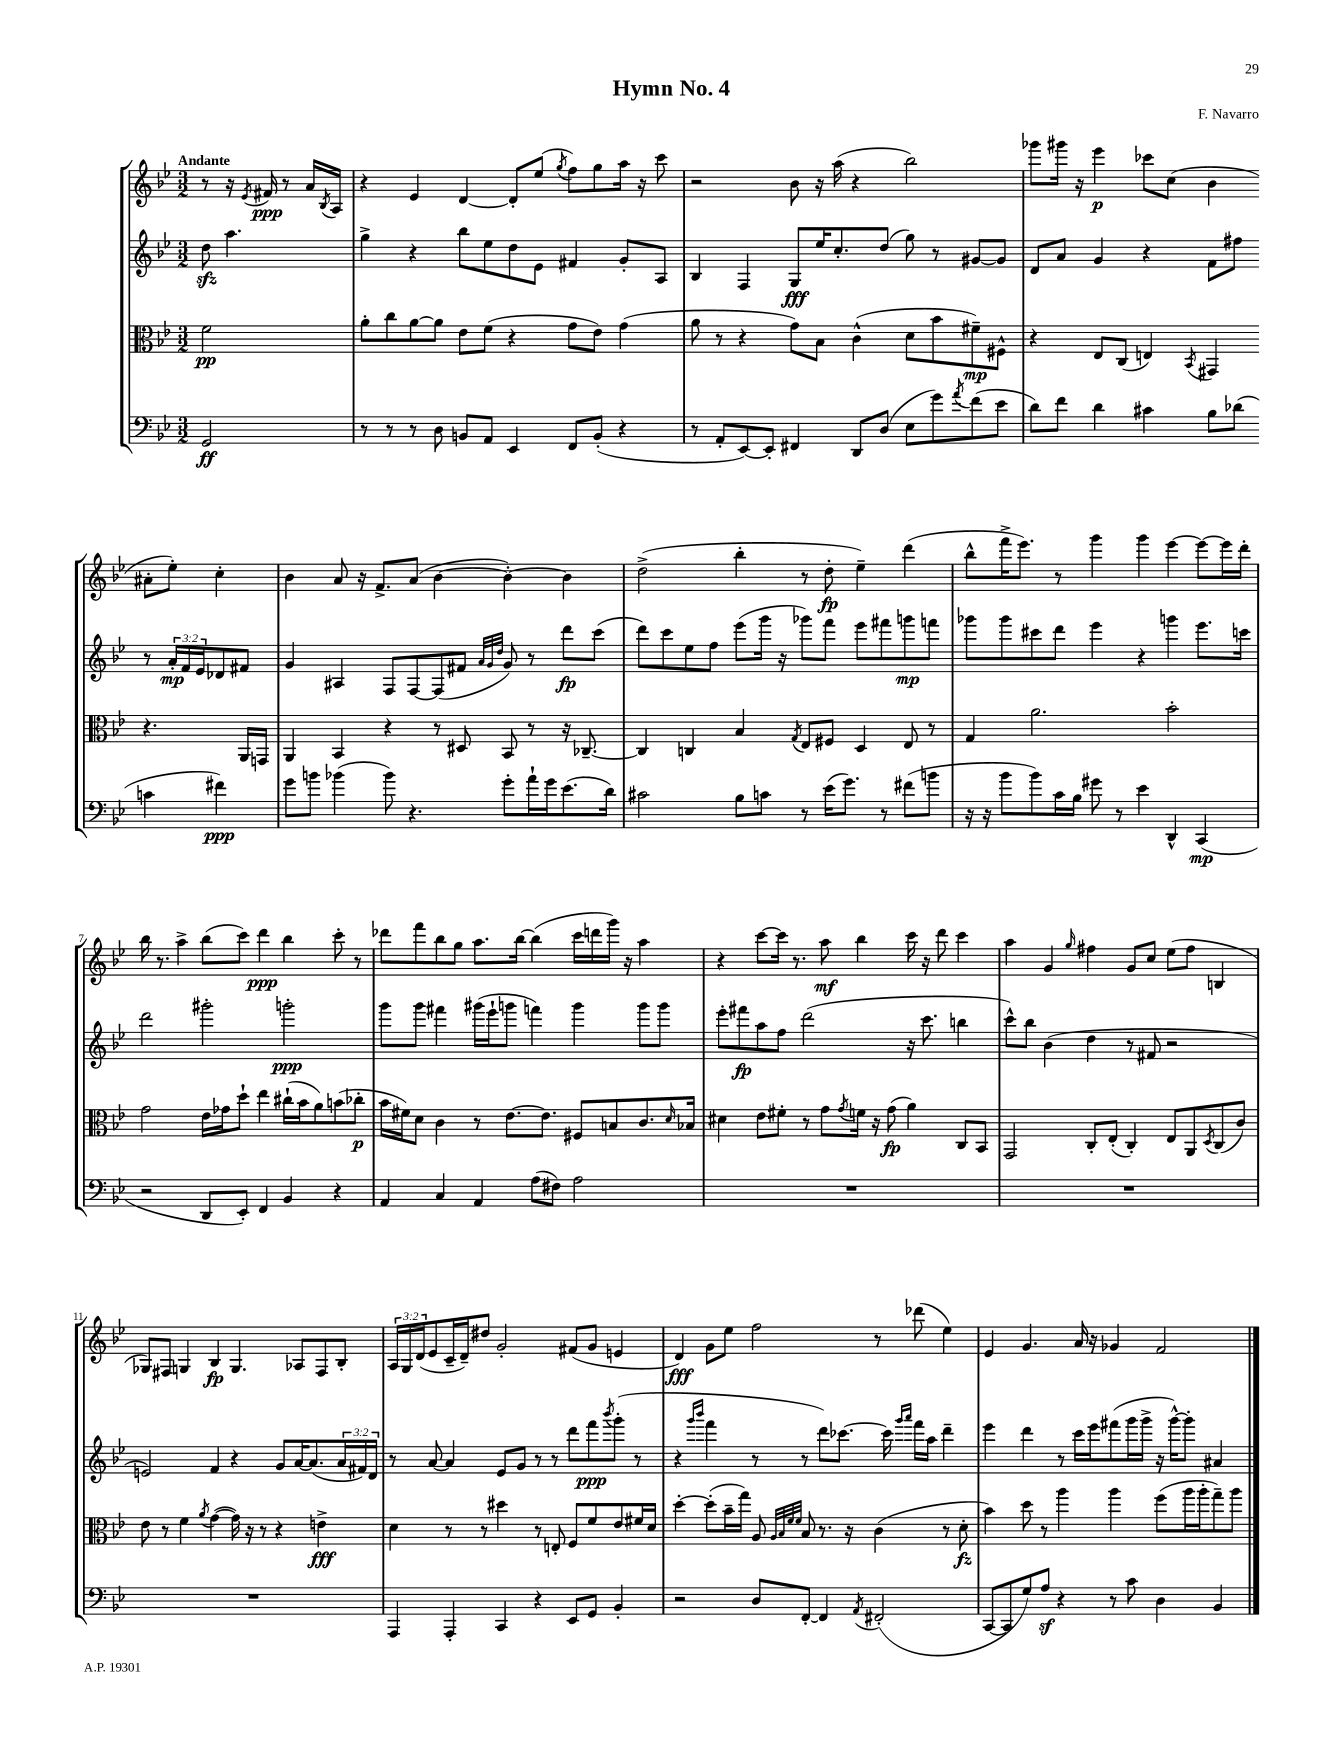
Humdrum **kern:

**kern	**dynam	**kern	**dynam	**kern	**dynam	**kern	**dynam
*part4	*part4	*part3	*part3	*part2	*part2	*part1	*part1
*staff4	*staff4	*staff3	*staff3	*staff2	*staff2	*staff1	*staff1
*clefF4	*	*clefC3	*	*clefG2	*	*clefG2	*
*k[b-e-]	*	*k[b-e-]	*	*k[b-e-]	*	*k[b-e-]	*
*M3/2	*	*M3/2	*	*M3/2	*	*M3/2	*
=	=	=	=	=	=	=	=
!	!	!	!	!	!	!LO:TX:a:B:t=Andante	!
2GG/	ff	2f\	pp	8ddzz\	.	8r	.
.	.	.	.	4.aa\	.	16r	.
.	.	.	.	.	.	8qe-/	.
.	.	.	.	.	.	16f#X/	ppp
.	.	.	.	.	.	8r	.
.	.	.	.	.	.	16a/LL	.
.	.	.	.	.	.	8qB-/	.
.	.	.	.	.	.	16A/JJ	.
=1	=1	=1	=1	=1	=1	=1	=1
8r	.	8a'\L	.	4gg^\	.	4r	.
8r	.	8cc\	.	.	.	.	.
8r	.	[8a\	.	4r	.	4e-/	.
8D\	.	8a\J]	.	.	.	.	.
8BBn/L	.	8e-\L	.	8bb-\L	.	[4d/	.
8AA/J	.	(8f\J	.	8ee-\	.	.	.
4EE-/	.	4r	.	8dd\	.	8d'/L]	.
.	.	.	.	8e-\J	.	(8ee-/J	.
.	.	.	.	.	.	8qgg/	.
8FF/L	.	8g\L	.	4f#X/	.	8ff\L)	.
(8BB'/J	.	8e-\J)	.	.	.	8gg\	.
4r	.	(4g\	.	8g'/L	.	16aa\Jk	.
.	.	.	.	.	.	16r	.
.	.	.	.	8A/J	.	8ccc\	.
=2	=2	=2	=2	=2	=2	=2	=2
8r	.	8a\	.	4B-/	.	2r	.
8AA'/L	.	8r	.	.	.	.	.
[8EE-/)	.	4r	.	4F/	.	.	.
8EE-'/J]	.	.	.	.	.	.	.
4FF#X/	.	8g\L)	.	8G/L	fff	8b-\	.
.	.	8B-\J	.	16ee-/K	.	16r	.
.	.	.	.	8.cc'/	.	(16aa\	.
8DD/L	.	(4c^^\	.	.	.	4r	.
(8D/J	.	.	.	(8dd/J	.	.	.
8E-\L	.	8d\L	.	8gg\)	.	2bb-\)	.
8g\)	.	8b-\	.	8r	.	.	.
8qa/	.	.	.	.	.	.	.
(8f\	.	8f#X~\)	mp	[8g#X/L	.	.	.
8e-\J	.	8F#X^^\J	.	8g#/J]	.	.	.
=3	=3	=3	=3	=3	=3	=3	=3
8d\L)	.	4r	.	8d/L	.	8ggg-X\L	.
8f\J	.	.	.	8a/J	.	16ggg#X\Jk	.
.	.	.	.	.	.	16r	.
4d\	.	8E-/L	.	4g/	.	4eee-\	p
.	.	(8C/J	.	.	.	.	.
4c#X\	.	4En/)	.	4r	.	8ccc-X\L	.
.	.	.	.	.	.	(8cc\J	.
.	.	8qBB-/	.	.	.	.	.
8B-\L	.	4GG#X/	.	8f\L	.	4b-\	.
(8d-X\J	.	.	.	8ff#X\J	.	.	.
4cn\	.	4.r	.	8r	.	8a#X'\L	.
.	.	.	.	24a'/LL	mp	8ee-'\J)	.
.	.	.	.	24f/	.	.	.
.	.	.	.	24e-/J	.	.	.
4f#X\)	ppp	.	.	8d-X/	.	4cc'\	.
.	.	16AA/LL	.	8f#X/J	.	.	.
.	.	16GGn/JJ	.	.	.	.	.
!!LO:LB:g=z
=4	=4	=4	=4	=4	=4	=4	=4
8g\L	.	4AA/	.	4g/	.	4b-\	.
8bn\J	.	.	.	.	.	.	.
(4b-X\	.	4BB-/	.	4A#X/	.	8a/	.
.	.	.	.	.	.	16r	.
.	.	.	.	.	.	8.f^/L	.
8b-\)	.	4r	.	8F/L	.	.	.
4.r	.	.	.	[8F/	.	(8a/J	.
.	.	8r	.	(8F/]	.	[4b-\	.
.	.	8D#X/	.	8f#X/J	.	.	.
.	.	.	.	32qqa/LLL	.	.	.
.	.	.	.	32qqg/	.	.	.
.	.	.	.	32qqdd/JJJ	.	.	.
8g'\L	.	8BB-/	.	8g/)	.	4b-'\_)	.
16a`\L	.	8r	.	8r	.	.	.
16g\J	.	.	.	.	.	.	.
(8.e-\	.	16r	.	8ddd\L	fp	4b-\]	.
.	.	[8.C-X~/	.	.	.	.	.
.	.	.	.	(8ccc\J	.	.	.
16d\Jk)	.	.	.	.	.	.	.
=5	=5	=5	=5	=5	=5	=5	=5
2c#X\	.	4C-/]	.	8ddd\L)	.	(2dd^\	.
.	.	.	.	8ccc\	.	.	.
.	.	4Cn/	.	8ee-\	.	.	.
.	.	.	.	8ff\J	.	.	.
8B-\L	.	4B-/	.	(8eee-\L	.	4bb-'\	.
8cn\J	.	.	.	16ggg\Jk	.	.	.
.	.	.	.	16r	.	.	.
.	.	8qG/	.	.	.	.	.
8r	.	8E-/L	.	8ggg-X\L)	.	8r	.
(16e-\KL	.	8F#X/J	.	8fff\J	.	8dd'\	fp
8.g\J)	.	.	.	.	.	.	.
.	.	4D/	.	8eee-\L	.	4ee-~\)	.
8r	.	.	.	8fff#X\	.	.	.
(8f#X\L	.	8E-/	.	8gggn\	mp	(4ddd\	.
8bn\J	.	8r	.	8fffn\J	.	.	.
=6	=6	=6	=6	=6	=6	=6	=6
16r	.	4G/	.	8ggg-X\L	.	8bb-^^\L	.
16r	.	.	.	.	.	.	.
8b-\L	.	.	.	8ggg-\	.	16fff^\K	.
.	.	.	.	.	.	8.eee-\J)	.
8b-\)	.	2.a\	.	8ccc#X\	.	.	.
16c\L	.	.	.	8ddd\J	.	8r	.
16B-\JJ	.	.	.	.	.	.	.
8g#X\	.	.	.	4eee-\	.	4ggg\	.
8r	.	.	.	.	.	.	.
4e-\	.	.	.	4r	.	4ggg\	.
4DD^^/	.	2b-'\	.	4gggn\	.	[4eee-\	.
(4CC/	mp	.	.	8.eee-\L	.	8eee-\L_	.
.	.	.	.	.	.	16eee-\L]	.
.	.	.	.	16cccn\Jk	.	16ddd'\JJ	.
!!LO:LB:g=z
=7	=7	=7	=7	=7	=7	=7	=7
2r	.	2g\	.	2ddd\	.	16bb-\	.
.	.	.	.	.	.	8.r	.
.	.	.	.	.	.	4aa^\	.
8DD/L	.	16e-\LL	.	2ggg#X'\	.	(8bb-\L	.
.	.	16g-X\J	.	.	.	.	.
8EE-'/J)	.	8dd`\J	.	.	.	8ccc\J)	.
4FF/	.	4ee-\	.	.	.	4ddd\	ppp
4BB-/	.	(16cc#X`\LL	.	2gggn'\	ppp	4bb-\	.
.	.	16b-\J	.	.	.	.	.
.	.	8a\)	.	.	.	.	.
4r	.	(8bn\	.	.	.	8ccc'\	.
.	.	8cc-X'\J	p	.	.	8r	.
=8	=8	=8	=8	=8	=8	=8	=8
4AA/	.	16b-\LL	.	8ggg\L	.	8ddd-X\L	.
.	.	16f#X\J)	.	.	.	.	.
.	.	8d\J	.	8ggg\J	.	8fff\	.
4C/	.	4c\	.	4fff#X\	.	8bb-\	.
.	.	.	.	.	.	8gg\J	.
4AA/	.	8r	.	(16ggg#X\LL	.	8.aa\L	.
.	.	.	.	16eee-`\J	.	.	.
.	.	[8.e-\L	.	8gggn\J	.	.	.
.	.	.	.	.	.	[16bb-\Jk	.
(8A\L	.	.	.	4fffn\)	.	(4bb-\]	.
.	.	8.e-\J]	.	.	.	.	.
8F#X\J)	.	.	.	.	.	.	.
2A\	.	8F#X/L	.	4ggg\	.	16ccc\LL	.
.	.	.	.	.	.	16dddn\	.
.	.	8Bn/	.	.	.	16ggg\JJ)	.
.	.	.	.	.	.	16r	.
.	.	8.c/	.	8ggg\L	.	4aa\	.
.	.	.	.	8ggg\J	.	.	.
.	.	16qqd/	.	.	.	.	.
.	.	16B-X/Jk	.	.	.	.	.
=9	=9	=9	=9	=9	=9	=9	=9
1.r	.	4d#X\	.	8eee-'\L	.	4r	.
.	.	.	.	8fff#X\	fp	.	.
.	.	8e-\L	.	8aa\	.	[8ccc\L	.
.	.	8f#X'\J	.	8ff\J	.	16ccc\Jk]	.
.	.	.	.	.	.	8.r	.
.	.	8r	.	(2ddd\	.	.	.
.	.	8g\L	.	.	.	8aa\	mf
.	.	8qg/	.	.	.	.	.
.	.	16fn\Jk	.	.	.	4bb-\	.
.	.	16r	.	.	.	.	.
.	.	(8g\	fp	.	.	.	.
.	.	4a\)	.	16r	.	16ccc\	.
.	.	.	.	8.ccc\	.	16r	.
.	.	.	.	.	.	8ddd\	.
.	.	8C/L	.	4bbn\	.	4ccc\	.
.	.	8BB-/J	.	.	.	.	.
=10	=10	=10	=10	=10	=10	=10	=10
1.r	.	2GG/	.	8ccc^^\L)	.	4aa\	.
.	.	.	.	8bb-\J	.	.	.
.	.	.	.	(4b-\	.	4g/	.
.	.	.	.	.	.	16qqgg/	.
.	.	8C'/L	.	4dd\	.	4ff#X\	.
.	.	(8E-'/J	.	.	.	.	.
.	.	4C'/)	.	8r	.	8g/L	.
.	.	.	.	8f#X/	.	8cc/J	.
.	.	8E-/L	.	2r	.	(8ee-\L	.
.	.	8AA/	.	.	.	8ff#\J	.
.	.	8qD/	.	.	.	.	.
.	.	(8C/	.	.	.	4Bn/	.
.	.	8c/J)	.	.	.	.	.
!!LO:LB:g=z
=11	=11	=11	=11	=11	=11	=11	=11
1.r	.	8e-\	.	2en/)	.	8G-X/L)	.
.	.	8r	.	.	.	8F#X/J	.
.	.	4f\	.	.	.	4Gn/	.
.	.	8qa/	.	.	.	.	.
.	.	([4g\	.	4f/	.	4B-/	fp
.	.	16g\])	.	4r	.	4.G/	.
.	.	16r	.	.	.	.	.
.	.	8r	.	.	.	.	.
.	.	4r	.	8g/L	.	.	.
.	.	.	.	[16a/K	.	8A-X/L	.
.	.	.	.	(8.a/]	.	.	.
.	.	4en^\	fff	.	.	8F#/	.
.	.	.	.	24a/L	.	8B-'/J	.
.	.	.	.	24f#X/)	.	.	.
.	.	.	.	24d/JJ	.	.	.
=12	=12	=12	=12	=12	=12	=12	=12
4AAA/	.	4d\	.	8r	.	24A/LL	.
.	.	.	.	.	.	24G/	.
.	.	.	.	.	.	(24d/J	.
.	.	.	.	[8a/	.	8e-/	.
4AAA'/	.	8r	.	4a/]	.	16c~/L	.
.	.	.	.	.	.	16d~/J)	.
.	.	8r	.	.	.	8dd#X/J	.
4CC/	.	4dd#X\	.	8e-/L	.	2g'/	.
.	.	.	.	8g/J	.	.	.
4r	.	8r	.	8r	.	.	.
.	.	8En'/	.	8r	.	.	.
8EE-/L	.	8F/L	.	8ddd\L	.	(8f#X/L	.
8GG/J	.	8f/	.	8fff\	ppp	8g/J	.
.	.	.	.	8qbbb-/	.	.	.
4BB-'/	.	8e-/	.	(8ggg'\J	.	4en/	.
.	.	16f#X/L	.	8r	.	.	.
.	.	16d/JJ	.	.	.	.	.
=13	=13	=13	=13	=13	=13	=13	=13
2r	.	[4dd'\	.	4r	.	4d/)	fff
.	.	.	.	16qqggg/LL	.	.	.
.	.	.	.	16qqbbb-/JJ	.	.	.
.	.	(8dd'\L]	.	4fff\	.	8g\L	.
.	.	16b-~\L	.	.	.	8ee-\J	.
.	.	16gg\JJ)	.	.	.	.	.
8D/L	.	8A/	.	8r	.	2ff\	.
.	.	32qqA/LLL	.	.	.	.	.
.	.	32qqB-/	.	.	.	.	.
.	.	32qqf/	.	.	.	.	.
.	.	32qqf/JJJ	.	.	.	.	.
[8FF'/J	.	8B-/	.	8r	.	.	.
4FF/]	.	8.r	.	8ddd\L)	.	.	.
.	.	.	.	[8.ccc-X\J	.	.	.
.	.	16r	.	.	.	.	.
8qAA/	.	.	.	.	.	.	.
(2FF#X'/	.	(4c\	.	.	.	8r	.
.	.	.	.	16ccc-\]	.	.	.
.	.	.	.	16qqggg/LL	.	.	.
.	.	.	.	16qqaaa/JJ	.	.	.
.	.	.	.	16fff\LL	.	(8ddd-X\	.
.	.	.	.	16aa\JJ	.	.	.
.	.	8r	.	4ddd~\	.	4ee-\)	.
.	.	8d'\	fz	.	.	.	.
=14	=14	=14	=14	=14	=14	=14	=14
[8CC/L	.	4b-\)	.	4eee-\	.	4e-/	.
8CC/]	.	.	.	.	.	.	.
8G/)	.	8dd\	.	4ddd\	.	4.g/	.
8Az/J	.	8r	.	.	.	.	.
4r	.	4aa\	.	8r	.	.	.
.	.	.	.	16ccc\LL	.	16a/	.
.	.	.	.	16eee-\J	.	16r	.
8r	.	4aa\	.	(8fff#X\	.	4g-X/	.
8c\	.	.	.	16ggg\L	.	.	.
.	.	.	.	16ggg^\JJ	.	.	.
4D\	.	(8ff\L	.	16r	.	2f/	.
.	.	.	.	[16ggg^^\KL)	.	.	.
.	.	16aa\L	.	8ggg'\J]	.	.	.
.	.	16aa'\J	.	.	.	.	.
4BB-/	.	8gg~\)	.	4a#X/	.	.	.
.	.	8aa\J	.	.	.	.	.
==	==	==	==	==	==	==	==
*-	*-	*-	*-	*-	*-	*-	*-
